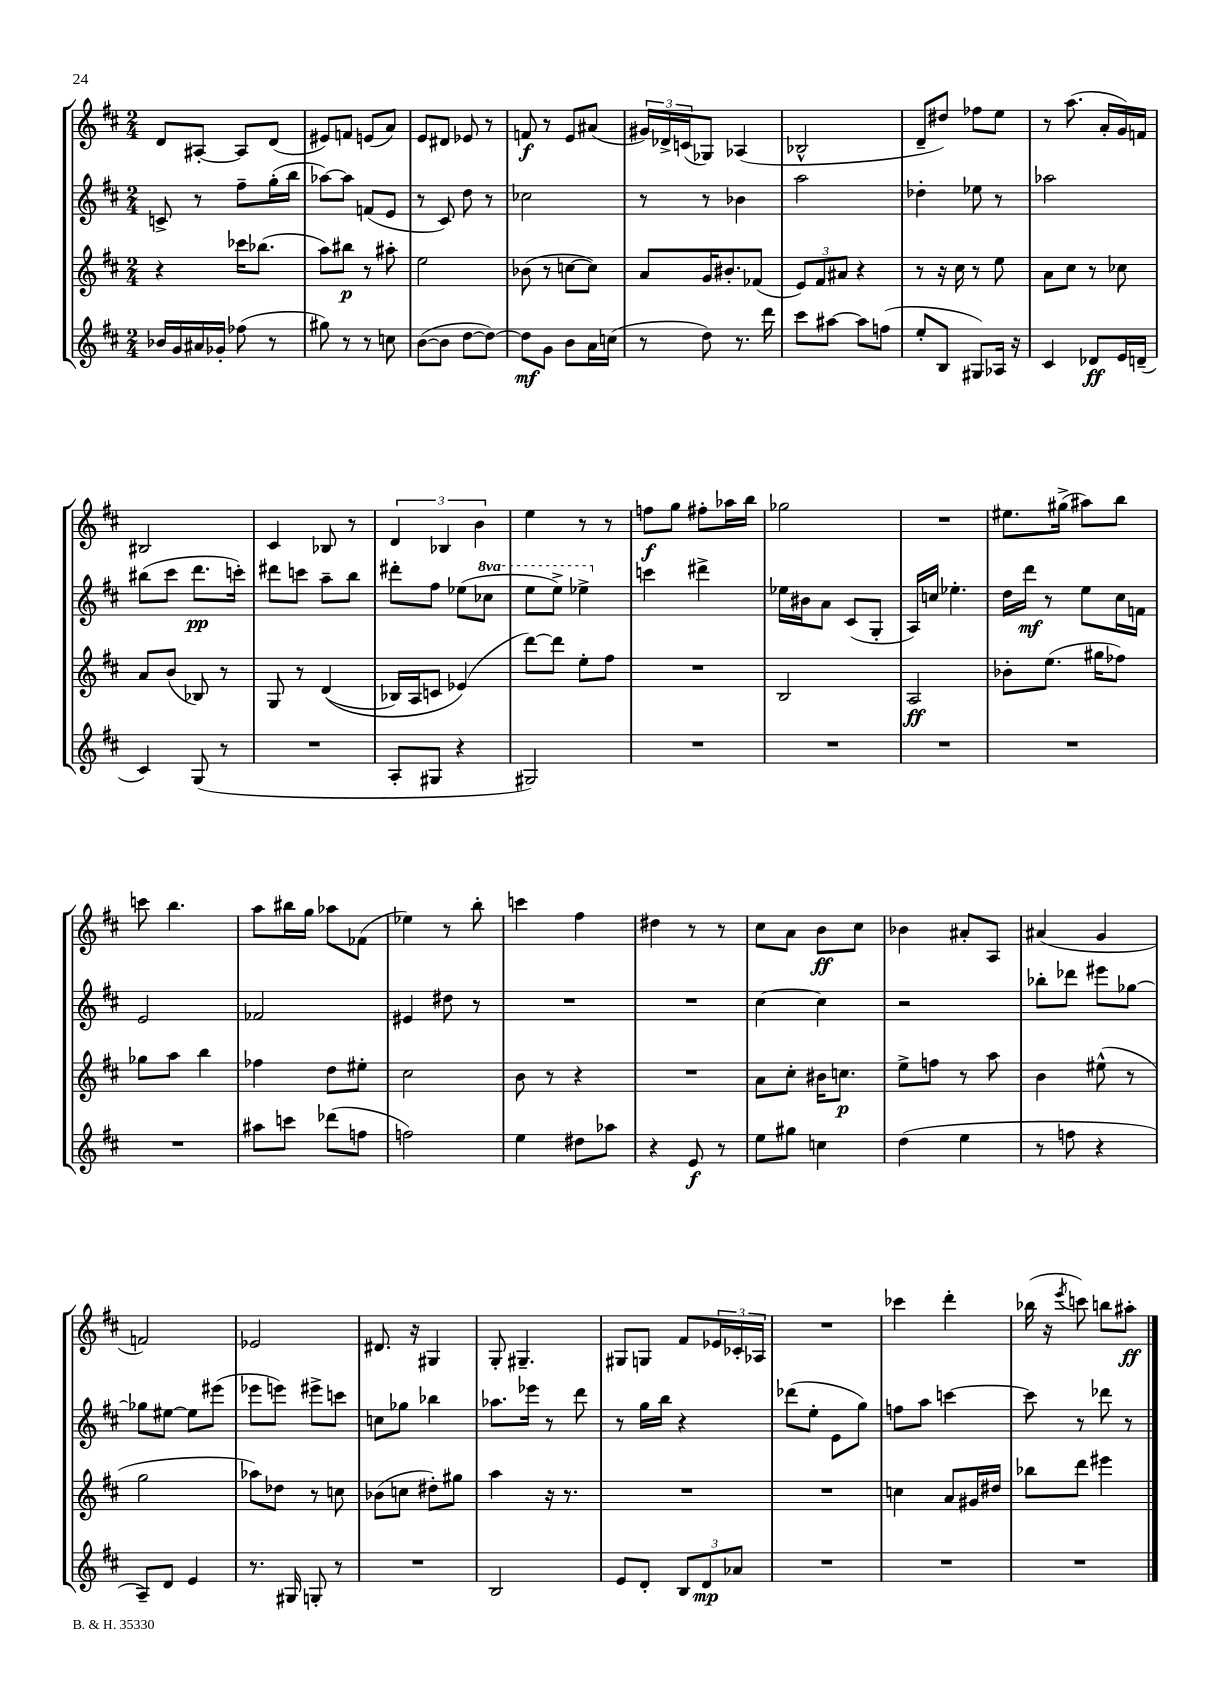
<<
\new StaffGroup <<
\new Staff = "s0" {
    \clef treble \key d \major \numericTimeSignature \time 2/4
    d'8 ais8~-. ais8 d'8( |
    eis'8) f'8 e'8( a'8) |
    e'8 dis'8 ees'8 r8 |
    f'8\f r8 e'8 ais'8( |
    \tuplet 3/2 { gis'16) des'16-> c'16( } ges8) aes4( |
    bes2-^ |
    d'8-- dis''8) fes''8 e''8 |
    r8 a''8.( a'16-. g'16) f'16 |
    bis2 |
    cis'4 bes8 r8 |
    \tuplet 3/2 { d'4 bes4 b'4 } |
    e''4 r8 r8 |
    f''8\f g''8 fis''8-. aes''16 b''16 |
    ges''2 |
    R2 |
    eis''8. gis''16->( ais''8) b''8 |
    c'''8 b''4. |
    a''8 bis''16 g''16 aes''8 fes'8( |
    ees''4) r8 b''8-. |
    c'''4 fis''4 |
    dis''4 r8 r8 |
    cis''8 a'8 b'8\ff cis''8 |
    bes'4 ais'8-. a8 |
    ais'4( g'4 |
    f'2) |
    ees'2 |
    dis'8. r16 gis4 |
    g8-. gis4.-- |
    gis8 g8 fis'8 \tuplet 3/2 { ees'16 ces'16-. aes16 } |
    R2 |
    ces'''4 d'''4-. |
    bes''16( r16 \acciaccatura { e'''8 } c'''8) b''8 ais''8-.\ff \bar "|." |
}
\new Staff = "s1" {
    \clef treble \key d \major \numericTimeSignature \time 2/4 \set Staff.ottavationMarkups = #ottavation-simple-ordinals
    c'8-> r8 fis''8-- g''16-.( b''16 |
    aes''8~) aes''8 f'8( e'8 |
    r8 cis'8) d''8 r8 |
    ces''2 |
    r8 r8 bes'4 |
    a''2 |
    des''4-. ees''8 r8 |
    aes''2 |
    bis''8( cis'''8 d'''8.\pp c'''16-.) |
    dis'''8 c'''8 a''8-- b''8 |
    dis'''8-. fis''8 ees''8( \ottava #1 ces'''8 |
    e'''8 e'''8->) ees'''4-> \ottava #0 |
    c'''4 dis'''4-> |
    ees''16 bis'16 a'8 cis'8( g8-. |
    a16) c''16 ees''4.-. |
    d''16 d'''16\mf r8 e''8 cis''16 f'16 |
    e'2 |
    fes'2 |
    eis'4 dis''8 r8 |
    R2 |
    R2 |
    cis''4~ cis''4 |
    r2 |
    bes''8-. des'''8 eis'''8 ges''8~ |
    ges''8 eis''8~ eis''8 eis'''8( |
    ees'''8 e'''8) eis'''8-> c'''8 |
    c''8 ges''8 bes''4 |
    aes''8. ees'''16 r8 d'''8 |
    r8 g''16 b''16 r4 |
    des'''8( e''8-. e'8 g''8) |
    f''8 a''8 c'''4~ |
    c'''8 r8 des'''8 r8 \bar "|." |
}
\new Staff = "s2" {
    \clef treble \key d \major \numericTimeSignature \time 2/4
    r4 ces'''16 bes''8.( |
    a''8) bis''8\p r8 ais''8-. |
    e''2 |
    bes'8( r8 c''8~ c''8) |
    a'8 g'16 bis'8.-. fes'8( |
    \tuplet 3/2 { e'8) fis'8 ais'8 } r4 |
    r8 r16 cis''16 r8 e''8 |
    a'8 cis''8 r8 ces''8 |
    a'8 b'8( bes8) r8 |
    g8 r8 d'4(\( |
    bes16) a16 c'8 ees'4(\) |
    d'''8~) d'''8 e''8-. fis''8 |
    R2 |
    b2 |
    a2\ff |
    bes'8-. e''8.( gis''16 fes''8) |
    ges''8 a''8 b''4 |
    fes''4 d''8 eis''8-. |
    cis''2 |
    b'8 r8 r4 |
    R2 |
    a'8 cis''8-. bis'16 c''8.\p |
    e''8-> f''8 r8 a''8 |
    b'4 eis''8-^( r8 |
    g''2 |
    aes''8) des''8 r8 c''8 |
    bes'8( c''8 dis''8-.) gis''8 |
    a''4 r16 r8. |
    R2 |
    R2 |
    c''4 a'8 gis'16 dis''16 |
    bes''8 d'''8 eis'''4 \bar "|." |
}
\new Staff = "s3" {
    \clef treble \key d \major \numericTimeSignature \time 2/4
    bes'16 g'16 ais'16 ges'16-. fes''8( r8 |
    gis''8) r8 r8 c''8 |
    b'8~( b'8 d''8~ d''8~) |
    d''8\mf g'8 b'8 a'16 c''16( |
    r8 d''8) r8. d'''16 |
    cis'''8 ais''8~ ais''8 f''8( |
    e''8-. b8 gis8) aes16 r16 |
    cis'4 des'8\ff e'16 d'16--( |
    cis'4) g8( r8 |
    R2 |
    a8-. gis8 r4 |
    gis2) |
    R2 |
    R2 |
    R2 |
    R2 |
    R2 |
    ais''8 c'''8 des'''8( f''8 |
    f''2) |
    e''4 dis''8 aes''8 |
    r4 e'8\f r8 |
    e''8 gis''8 c''4 |
    d''4( e''4 |
    r8 f''8 r4 |
    a8--) d'8 e'4 |
    r8. gis16 g8-. r8 |
    R2 |
    b2 |
    e'8 d'8-. \tuplet 3/2 { b8 d'8\mp aes'8 } |
    R2 |
    R2 |
    R2 \bar "|." |
}
>>
>>
\layout { \context { \Score \remove "Bar_number_engraver" } }
